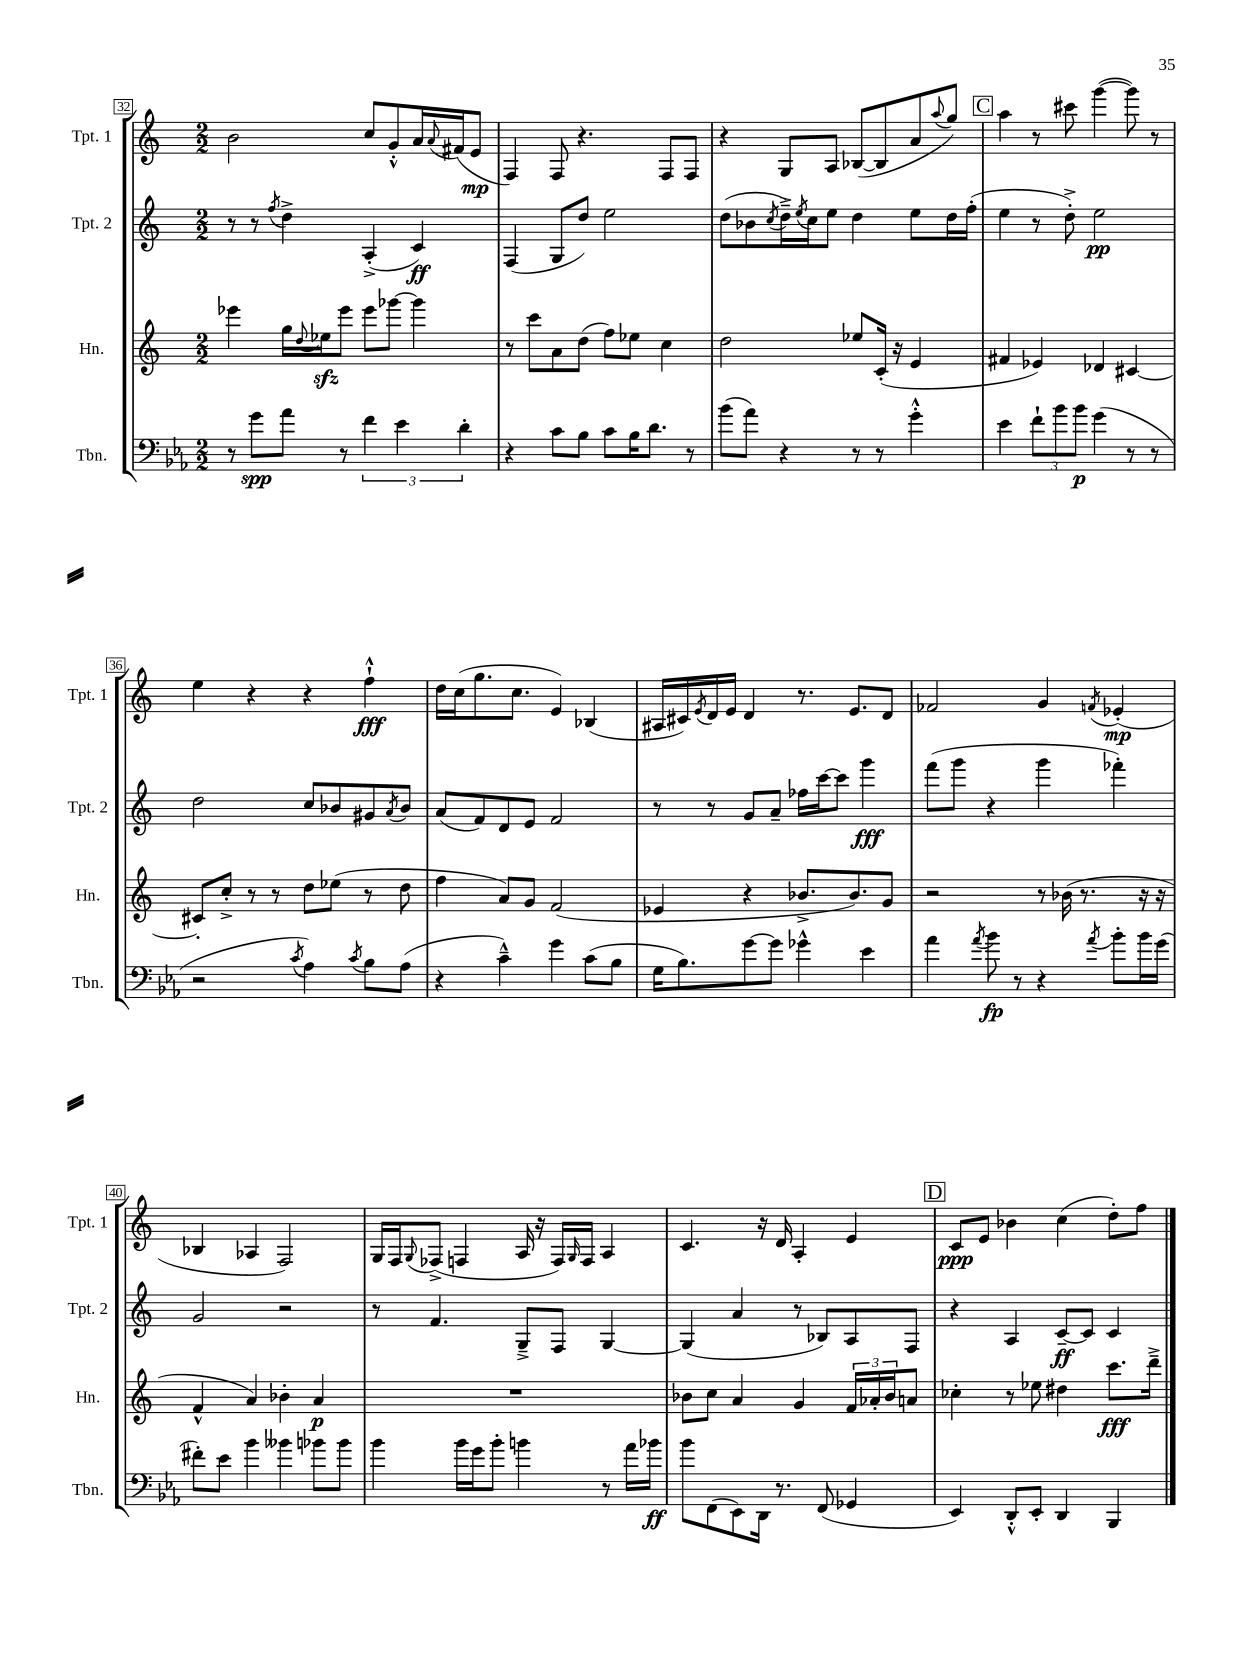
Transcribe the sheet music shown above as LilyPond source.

<<
\new StaffGroup <<
\new Staff = "s0" \with { instrumentName = "Tpt. 1" shortInstrumentName = "Tpt. 1" } {
    \clef treble \key c \major \numericTimeSignature \time 2/2
    b'2 c''8 g'8-.-^ a'16 \appoggiatura { a'8 } fis'16( e'8\mp |
    f4) f8 r4. f8 f8 |
    r4 g8 a8 bes8~( bes8 a'8 \appoggiatura { a''8 } g''8) |
    \mark \markup { \box "C" } a''4 r8 cis'''8 g'''4~( g'''8) r8 |
    e''4 r4 r4 f''4-!-^\fff |
    d''16 c''16( g''8. c''8. e'4) bes4( |
    ais16 cis'16) \acciaccatura { e'8 } d'16 e'16 d'4 r8. e'8. d'8 |
    fes'2 g'4 \acciaccatura { f'8 } ees'4-.\mp( |
    bes4 aes4 f2) |
    g16 f16 \appoggiatura { g8 } fes8->( f4 a16 r16 f16) \grace { g16 } f16 a4 |
    c'4. r16 d'16 a4-. e'4 |
    \mark \markup { \box "D" } c'8\ppp e'8 bes'4 c''4( d''8-.) f''8 \bar "|." |
}
\new Staff = "s1" \with { instrumentName = "Tpt. 2" shortInstrumentName = "Tpt. 2" } {
    \clef treble \key c \major \numericTimeSignature \time 2/2
    r8 r8 \acciaccatura { f''8 } d''4-> a4-.->( c'4\ff) |
    f4( g8 d''8) e''2 |
    d''8( bes'8 \acciaccatura { c''8 } d''16--->) \acciaccatura { e''8 } c''16 e''8 d''4 e''8 d''16 f''16-.( |
    \mark \markup { \box "C" } e''4 r8 d''8-.->) e''2\pp |
    d''2 c''8 bes'8 gis'8 \acciaccatura { a'8 } bes'8 |
    a'8( f'8) d'8 e'8 f'2 |
    r8 r8 g'8 a'8-- fes''16 c'''16~ c'''8 g'''4\fff |
    f'''8( g'''8 r4 g'''4 fes'''4-.) |
    g'2 r2 |
    r8 f'4. g8---> f8 g4~ |
    g4( a'4 r8 bes8) a8 f8 |
    \mark \markup { \box "D" } r4 a4 c'8~--\ff c'8 c'4 \bar "|." |
}
\new Staff = "s2" \with { instrumentName = "Hn." shortInstrumentName = "Hn." } {
    \clef treble \key c \major \numericTimeSignature \time 2/2
    ees'''4 g''16 \appoggiatura { d''8 } ees''16\sfz ees'''8 ees'''8 ges'''8~ ges'''4 |
    r8 c'''8 a'8 d''8( f''8) ees''8 c''4 |
    d''2 ees''8 c'16-.( r16 e'4 |
    \mark \markup { \box "C" } fis'4 ees'4) des'4 cis'4~ |
    cis'8-. c''8-.-> r8 r8 d''8 ees''8( r8 d''8 |
    f''4 a'8) g'8 f'2( |
    ees'4 r4 bes'8.-> bes'8.) g'8 |
    r2 r8 bes'16( r8. r16 r16 |
    f'4-^ a'4) bes'4-. a'4\p |
    R1 |
    bes'8 c''8 a'4 g'4 \tuplet 3/2 { f'16 aes'16-. bes'16 } a'8 |
    \mark \markup { \box "D" } ces''4-. r8 ees''8 dis''4 c'''8.\fff d'''16---> \bar "|." |
}
\new Staff = "s3" \with { instrumentName = "Tbn." shortInstrumentName = "Tbn." } {
    \clef bass \key ees \major \numericTimeSignature \time 2/2
    r8 g'8\spp aes'8 r8 \tuplet 3/2 { f'4 ees'4 d'4-. } |
    r4 c'8 bes8 c'8 bes16 d'8. r8 |
    bes'8( aes'8) r4 r8 r8 g'4-.-^ |
    \mark \markup { \box "C" } ees'4 \tuplet 3/2 { f'8-! bes'8 bes'8\p } g'4( r8 r8 |
    r2 \acciaccatura { c'8 } aes4) \acciaccatura { c'8 } bes8 aes8( |
    r4 c'4---^) g'4 c'8( bes8 |
    g16 bes8.) g'8~ g'8 ges'4-^ ees'4 |
    aes'4 \acciaccatura { aes'8 } bes'8\fp r8 r4 \acciaccatura { aes'8 } bes'8-. bes'16 g'16( |
    fis'8-.) ees'8 bes'4 beses'4 bes'8 bes'8 |
    bes'4 bes'16 g'16 bes'8-. b'4 r8 aes'16 bes'16\ff |
    bes'8 f,8( ees,8) d,16 r8. f,8( ges,4 |
    \mark \markup { \box "D" } ees,4) d,8-.-^ ees,8-. d,4 bes,,4 \bar "|." |
}
>>
>>
\layout { \context { \Score currentBarNumber = #32 \override BarNumber.stencil = #(make-stencil-boxer 0.1 0.3 ly:text-interface::print) } }
